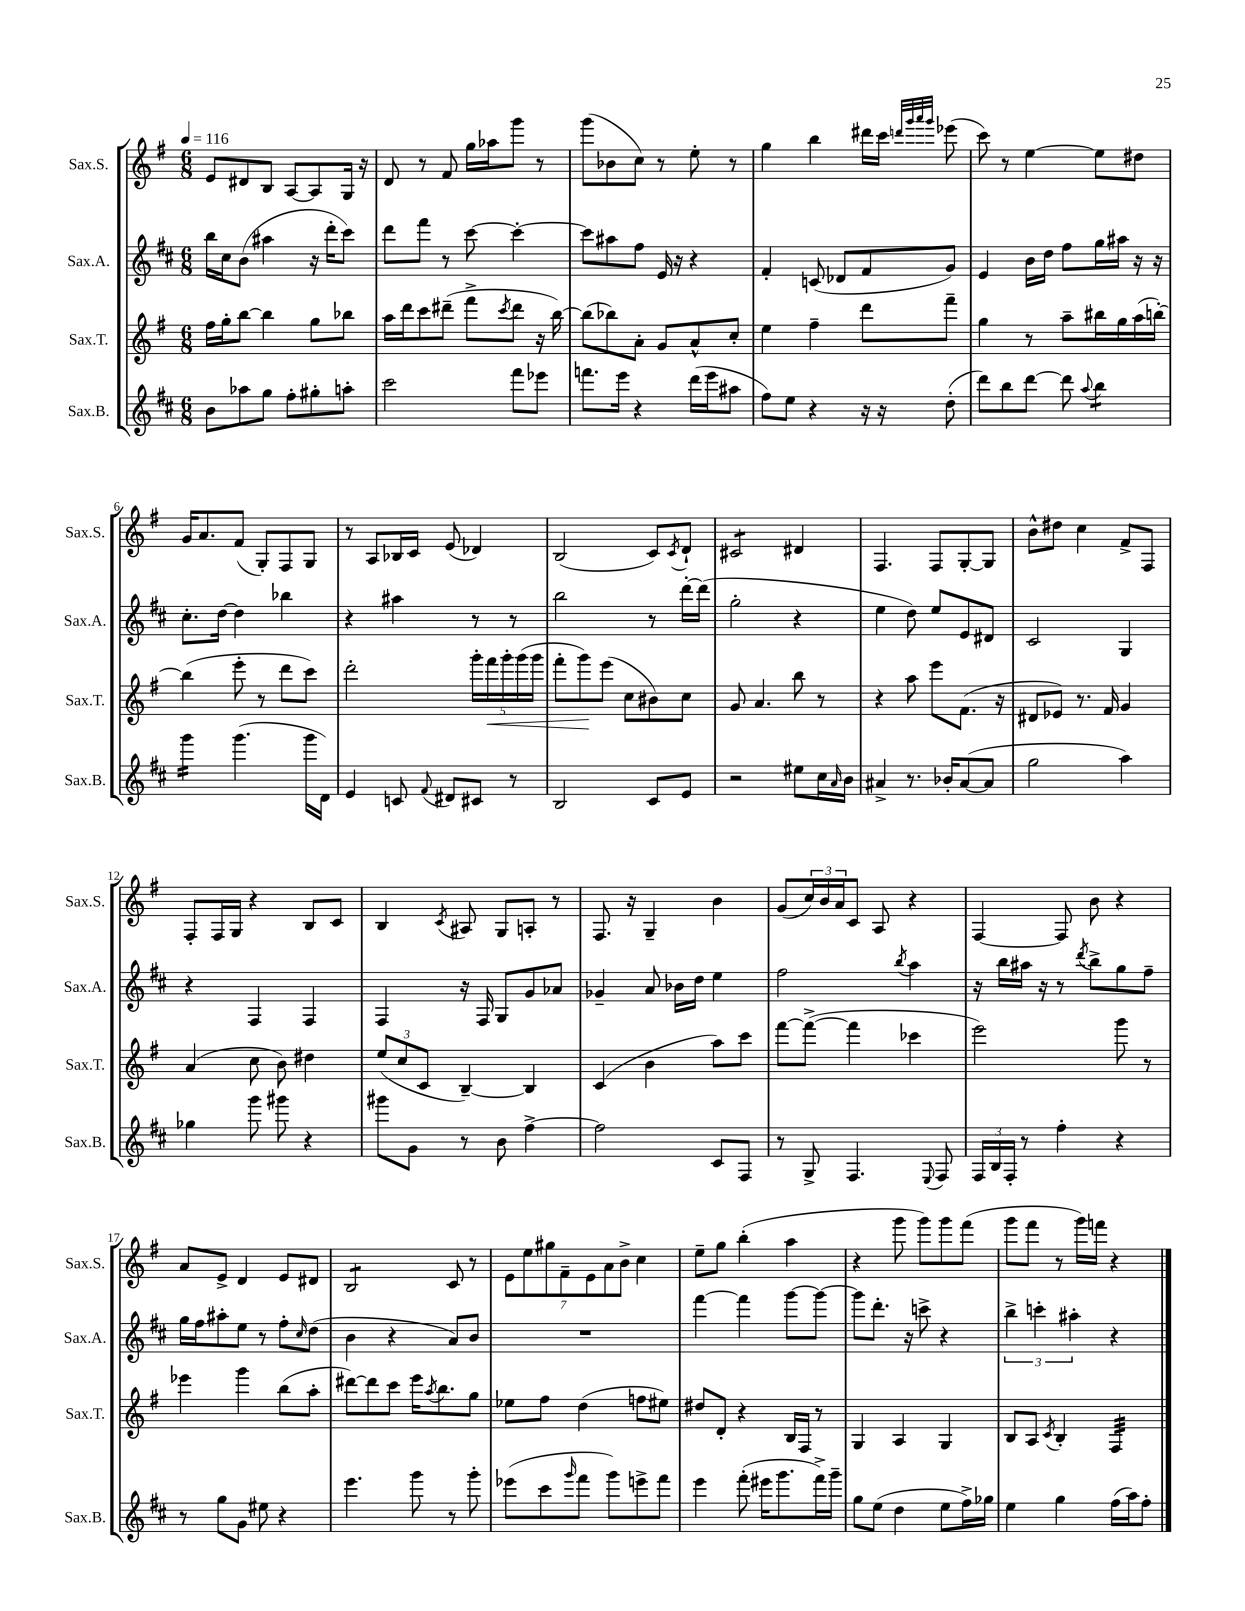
<<
\new StaffGroup <<
\new Staff = "s0" \with { instrumentName = "Sax.S." shortInstrumentName = "Sax.S." } {
    \clef treble \key g \major \numericTimeSignature \time 6/8 \tempo 4 = 116
    e'8 dis'8 b8 a8~ a8 g16 r16 |
    d'8 r8 fis'8 g''16 aes''16 g'''8 r8 |
    g'''8( bes'8 c''8) r8 e''8-. r8 |
    g''4 b''4 dis'''16 c'''16 \grace { d'''32 g'''32 a'''32 g'''32 } ees'''8( |
    c'''8) r8 e''4~ e''8 dis''8 |
    g'16 a'8. fis'8( g8-.) fis8 g8 |
    r8 a8 bes16 c'16 e'8( des'4) |
    b2( c'8) \acciaccatura { c'8 } d'8-! |
    cis'2:8 dis'4 |
    fis4. fis8 g8~-. g8 |
    b'8-^ dis''8 c''4 fis'8-> fis8 |
    fis8-. fis16 g16 r4 b8 c'8 |
    b4 \acciaccatura { c'8 } ais8 g8 a8-. r8 |
    fis8. r16 g4-- b'4 |
    g'8( \tuplet 3/2 { c''16) b'16 a'16 } c'8 a8 r4 |
    fis4~ fis8 b'8 r4 |
    a'8 e'8-> d'4 e'8 dis'8 |
    b2:8 c'8 r8 |
    \tuplet 7/4 { e'8 e''8 gis''8 fis'8-- e'8 a'8 b'8-> } c''4 |
    e''8-- g''8 b''4-.( a''4 |
    r4 g'''8 g'''8) g'''8 fis'''8( |
    g'''8 fis'''8 r8 g'''16) f'''16 r4 \bar "|." |
}
\new Staff = "s1" \with { instrumentName = "Sax.A." shortInstrumentName = "Sax.A." } {
    \clef treble \key d \major \numericTimeSignature \time 6/8
    b''16 cis''16 b'8( ais''4 r16 d'''16-. cis'''8) |
    d'''8 fis'''8 r8 cis'''8~ cis'''4~-. |
    cis'''8 ais''8 fis''8 e'16 r16 r4 |
    fis'4-. c'8( des'8 fis'8 g'8) |
    e'4 b'16 d''16 fis''8 g''16 ais''16 r16 r16 |
    cis''8.-. d''16~ d''4 bes''4 |
    r4 ais''4 r8 r8 |
    b''2 r8 d'''16~-. d'''16( |
    g''2-. r4 |
    e''4 d''8) e''8 e'8 dis'8 |
    cis'2 g4 |
    r4 fis4 fis4 |
    fis4 r16 fis16 g8 g'8 aes'8 |
    ges'4-- a'8 bes'16 d''16 e''4 |
    fis''2 \acciaccatura { b''8 } a''4 |
    r16 b''16 ais''16 r16 r8 \acciaccatura { d'''8 } b''8-> g''8 fis''8-- |
    g''16 fis''16 ais''8-. e''8 r8 fis''8-. \grace { cis''16 } d''8( |
    b'4 r4 a'8) b'8 |
    R2. |
    fis'''4~ fis'''4 g'''8~ g'''8~ |
    g'''8 d'''8.-. r16 c'''8-> r4 |
    \tuplet 3/2 { b''4-> c'''4-. ais''4-. } r4 \bar "|." |
}
\new Staff = "s2" \with { instrumentName = "Sax.T." shortInstrumentName = "Sax.T." } {
    \clef treble \key g \major \numericTimeSignature \time 6/8
    fis''16 g''16-. b''8~ b''4 g''8 bes''8 |
    a''16 d'''16 c'''8 dis'''8--( fis'''8-> \acciaccatura { c'''8 } dis'''8 r16 b''16~) |
    b''8( bes''8) a'8-. g'8 a'8-^ c''8-. |
    e''4 fis''4-- d'''8 fis'''8-- |
    g''4 r8 a''8-- bis''16 g''16 a''16( b''16~-.) |
    b''4( e'''8-. r8 d'''8 c'''8) |
    d'''2-. \tuplet 5/4 { g'''16-. fis'''16\< g'''16-. g'''16( g'''16 } |
    fis'''8-. g'''8\!) e'''8( c''8 bis'8) c''8 |
    g'8 a'4. b''8 r8 |
    r4 a''8 e'''8 fis'8.( r16 |
    dis'8 ees'8) r8. fis'16 g'4 |
    a'4( c''8 b'8) dis''4 |
    \tuplet 3/2 { e''8( c''8 c'8 } b4~--) b4 |
    c'4( b'4 a''8) c'''8 |
    fis'''8~ fis'''8~->( fis'''4 ces'''4 |
    e'''2) g'''8 r8 |
    ees'''4 g'''4 b''8( a''8-. |
    dis'''8~) dis'''8 c'''8 e'''16 \acciaccatura { a''8 } b''8. g''8 |
    ees''8 fis''8 d''4( f''8 eis''8) |
    dis''8 d'8-. r4 b16 fis16 r8 |
    g4 a4 g4 |
    b8 a8 \acciaccatura { c'8 } b4-. fis4:32 \bar "|." |
}
\new Staff = "s3" \with { instrumentName = "Sax.B." shortInstrumentName = "Sax.B." } {
    \clef treble \key d \major \numericTimeSignature \time 6/8
    b'8 aes''8 g''8 fis''8-. gis''8-. a''8-. |
    cis'''2 fis'''8 ees'''8 |
    f'''8. e'''16 r4 d'''16( e'''16 ais''8 |
    fis''8) e''8 r4 r16 r16 d''8-.( |
    d'''8) b''8 d'''8~ d'''8 \appoggiatura { a''8 } b''4:8 |
    g'''4:16 g'''4.( g'''16 d'16) |
    e'4 c'8 \appoggiatura { fis'8 } dis'8 cis'8 r8 |
    b2 cis'8 e'8 |
    r2 eis''8 cis''16 \grace { a'16 } b'16 |
    ais'4-> r8. bes'16-. ais'8~( ais'8 |
    g''2 a''4) |
    ges''4 g'''8 gis'''8 r4 |
    gis'''8 g'8 r8 b'8 fis''4~-> |
    fis''2 cis'8 fis8 |
    r8 g8-> fis4. \appoggiatura { e8 } fis8 |
    \tuplet 3/2 { fis16 b16 fis16-. } r8 fis''4-. r4 |
    r8 g''8 g'8 eis''8 r4 |
    e'''4. g'''8 r8 g'''8-. |
    ees'''8( cis'''8 \grace { g'''16 } fis'''8 g'''8) e'''8-> fis'''8 |
    e'''4 fis'''8-.( eis'''16 g'''8. fis'''16->) g'''16-- |
    g''8 e''8( d''4 e''8 fis''16->) ges''16 |
    e''4 g''4 fis''16( a''16) fis''8-. \bar "|." |
}
>>
>>
